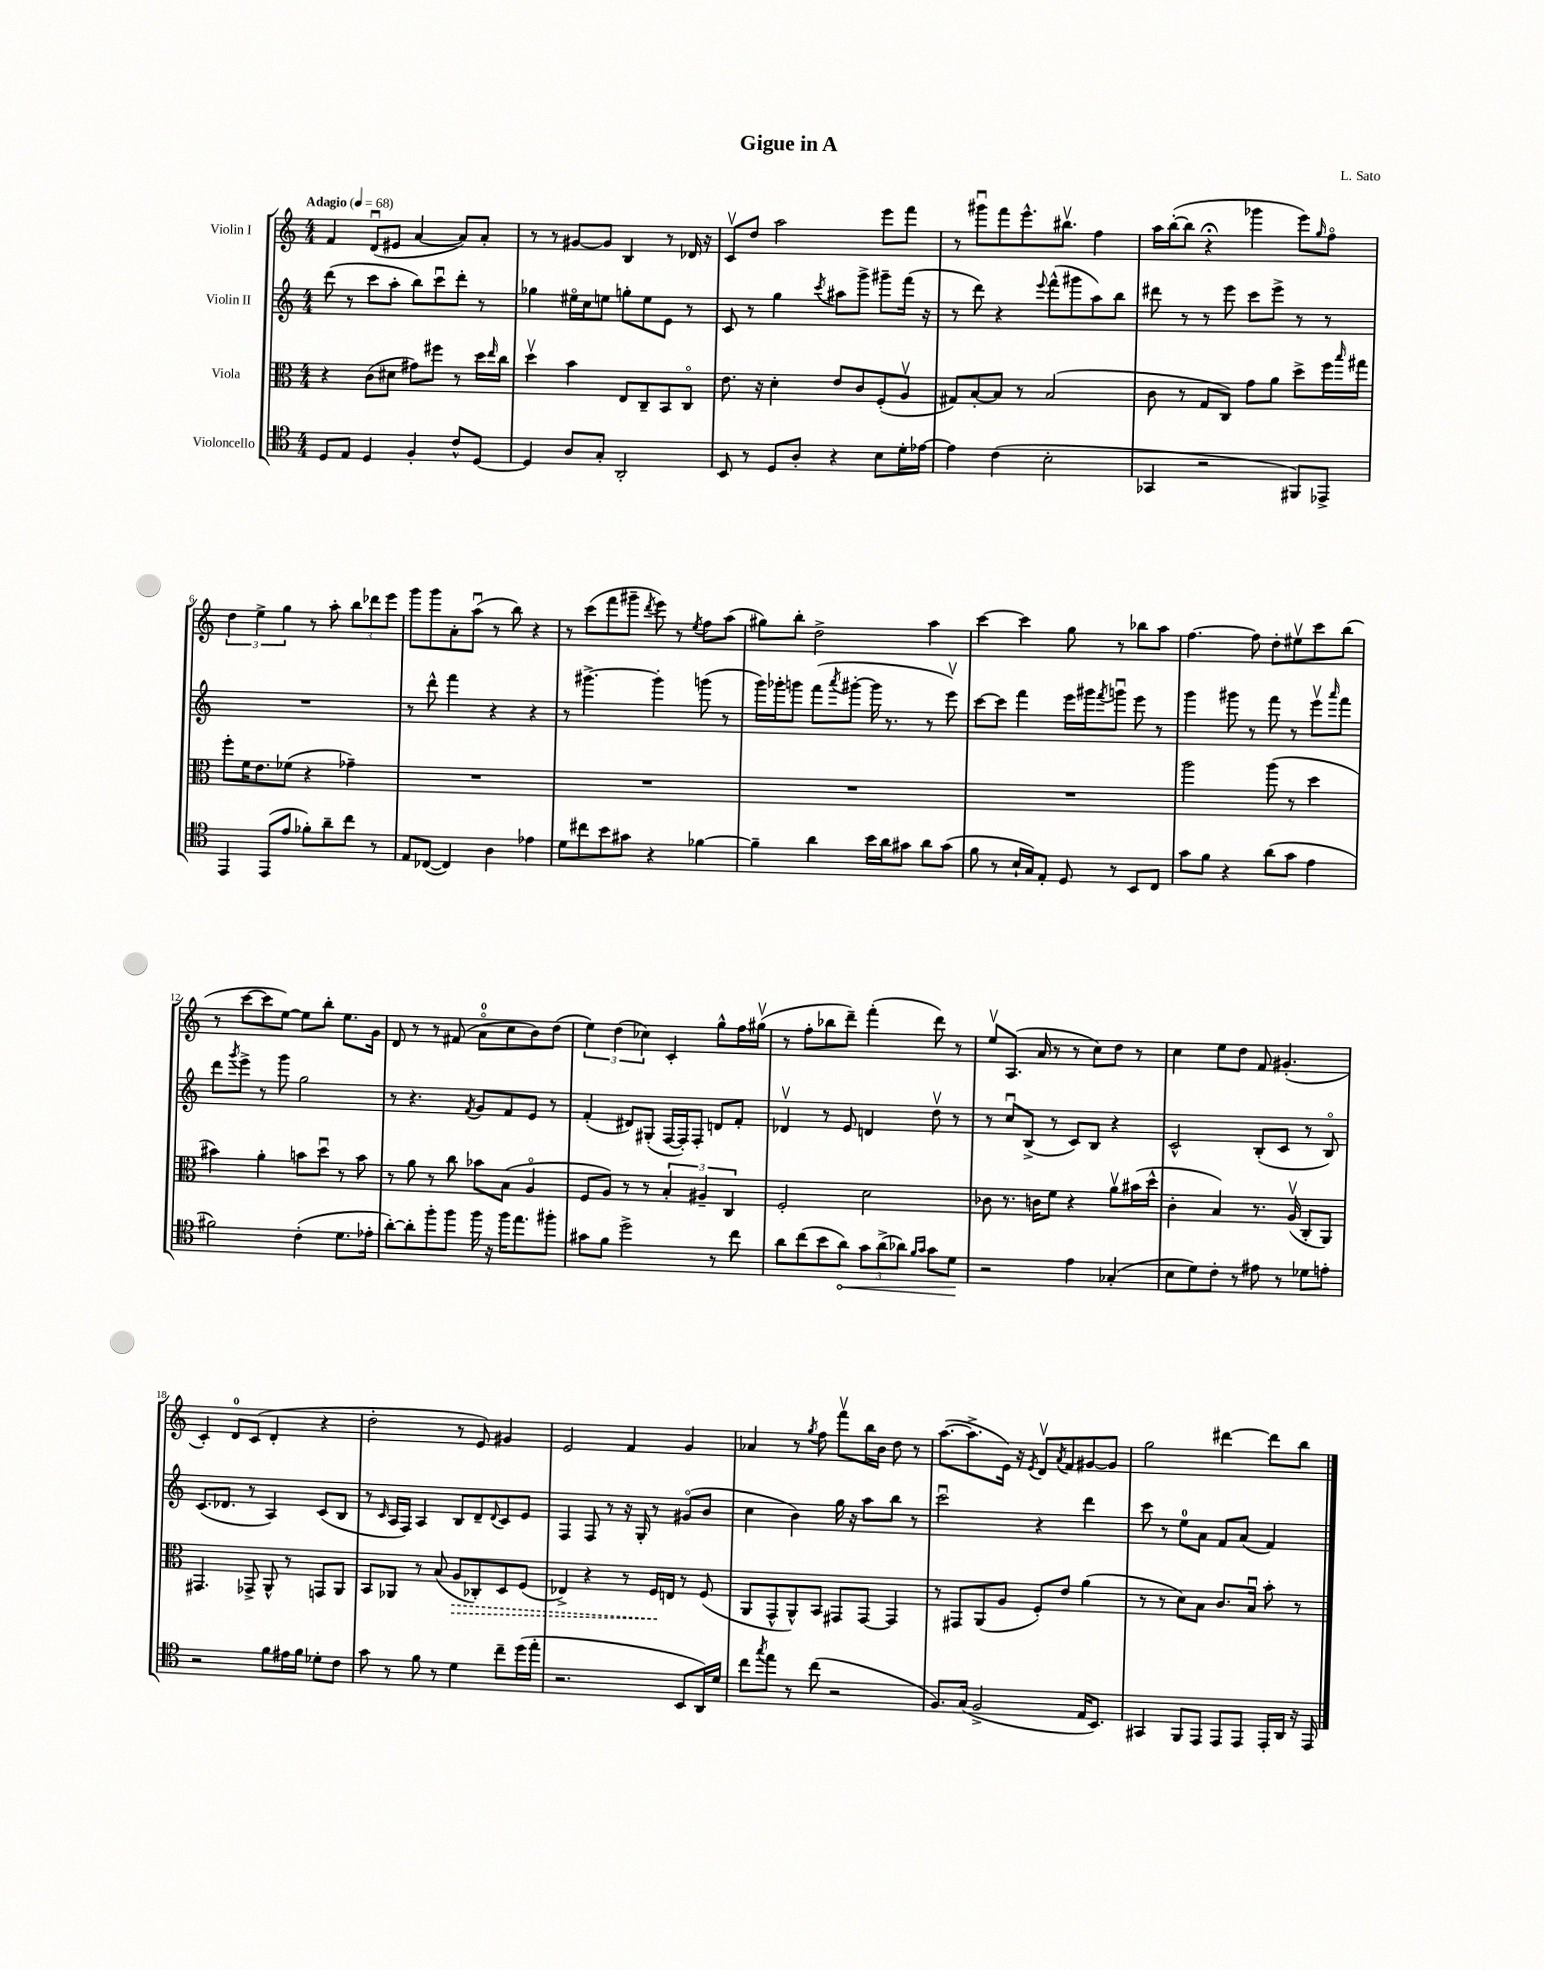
\header { title = "Gigue in A" composer = "L. Sato" }
<<
\new StaffGroup <<
\new Staff = "s0" \with { instrumentName = "Violin I" } {
    \clef treble \key c \major \numericTimeSignature \time 4/4 \tempo "Adagio" 4 = 68
    f'4 d'8\downbow( eis'8 a'4~ a'8) a'8-. |
    r8 r8 gis'8~ gis'8 b4 r8 des'16 r16 |
    c'8\upbow d''8 a''2 e'''8 f'''8 |
    r8 gis'''8\downbow f'''8 e'''8.-^ bis''8.\upbow f''4 |
    a''16 b''16~-.( b''8 r4\fermata ges'''4 e'''8) \grace { g''16 } f''8\flageolet |
    \tuplet 3/2 { d''4 e''4-> g''4 } r8 a''8-. \tuplet 3/2 { b''8 des'''8 e'''8 } |
    g'''8 g'''8 a'8-. a''8\downbow( r8 b''8) r4 |
    r8 c'''8( f'''8 gis'''8-- \acciaccatura { d'''8 } e'''8) r8 \acciaccatura { e''8 } f''8 a''8( |
    gis''8) b''8-. d''2-> a''4 |
    c'''4~ c'''4 g''8 r8 bes''8 a''8 |
    f''4.~ f''8 d''8-. eis''8\upbow c'''8 b''8( |
    r8 c'''8~ c'''8 e''8~) e''8 b''8-. e''8. g'16 |
    d'8 r8 r8 fis'8( a'8-0\flageolet c''8 b'8) d''8( |
    \tuplet 3/2 { e''4) d''4( ces''4) } c'4-. g''8-^ f''16 gis''16\upbow( |
    r8 f''8-. bes''8 d'''8--) f'''4-.( d'''8) r8 |
    e''8\upbow a8.( a'16 r8 r8 c''8) d''8 r8 |
    c''4 e''8 d''8 f'8 gis'4.-.( |
    c'4-.) d'8-0 c'8( d'4-. r4 |
    d''2-. r8 e'8) gis'4 |
    e'2 f'4 g'4 |
    aes'4 r8 \acciaccatura { g''8 } f''8 f'''8\upbow b''16 b'16 d''8 r8 |
    a''8.~( a''8.-> e'16) r16 \acciaccatura { e'8 } d'8\upbow \acciaccatura { a'8 } f'8 gis'8~ gis'8 |
    g''2 dis'''4~ dis'''8 b''8 \bar "|." |
}
\new Staff = "s1" \with { instrumentName = "Violin II" } {
    \clef treble \key c \major \numericTimeSignature \time 4/4
    d'''8( r8 c'''8 a''8-. b''8) c'''8\downbow d'''8-. r8 |
    ges''4 eis''16\flageolet c''16 e''8 g''8-. e''8 e'8 r8 |
    c'8 r8 g''4 \acciaccatura { c'''8 } ais''8 g'''8-> gis'''8-- f'''16( r16 |
    r8 d'''8) r4 \appoggiatura { e'''8 } f'''8-^( gis'''8 a''8) b''8 |
    dis'''8 r8 r8 e'''8 c'''8 e'''8-> r8 r8 |
    R1 |
    r8 d'''8-^ f'''4 r4 r4 |
    r8 gis'''4.~-> gis'''4-. g'''8( r8 |
    g'''16) ges'''16-. g'''8 f'''8( \acciaccatura { a'''8 } gis'''8~-. gis'''16 r8. r8 e'''8\upbow) |
    c'''8~ c'''8 f'''4 e'''16 gis'''16 \acciaccatura { f'''8 } g'''8\downbow e'''8 r8 |
    g'''4 gis'''8 r8 f'''8 r8 e'''8\upbow \grace { a'''16 } f'''8 |
    d'''8 \acciaccatura { g'''8 } e'''8-> r8 g'''8 g''2 |
    r8 r4. \acciaccatura { f'8 } g'8 f'8 e'8 r8 |
    f'4-.( dis'8) gis8-.( f16~ f16-.) f8-. d'8 f'8-. |
    des'4\upbow r8 e'8 d'4 d''8\upbow r8 |
    r8 c''8\downbow b8->( r8 c'8) b8 r4 |
    c'2-^ b8-.( c'8 r8 b8\flageolet) |
    c'8.( des'8. r8 a4) c'8( b8 |
    r8 \grace { c'16 } a16 f16) a4 b8 d'8-- \appoggiatura { d'8 } c'8 e'8 |
    f4 f8 r8 r16 g16-. r8 gis'8\flageolet( b'8 |
    c''4 b'4) g''16 r16 a''8 b''8 r8 |
    c'''2\downbow r4 d'''4 |
    c'''8 r8 e''8-0 a'8 f'8 a'8( f'4) \bar "|." |
}
\new Staff = "s2" \with { instrumentName = "Viola" } {
    \clef alto \key c \major \numericTimeSignature \time 4/4
    r4 c'8( dis'8 gis'8) fis''8 r8 d''16 \grace { e''16 } c''16 |
    d''4\upbow b'4 e8 c8-- b,8 c8\flageolet |
    e'8. r16 d'4-. e'8 c'8 f8-.( a8\upbow |
    gis8) b8~-. b8 r8 b2( |
    c'8 r8 g8 c8) g'8 a'8 d''8-> f''16 \grace { b''16 } gis''16 |
    f''8-. f'16 e'8. fes'8( r4 ges'4--) |
    R1 |
    R1 |
    R1 |
    R1 |
    a''2 a''8( r8 d''4 |
    bis'4) a'4-. b'8 d''8\downbow r8 b'8 |
    r8 a'8 r8 c''8 bes'8 b8( a4\flageolet |
    f8 a8) r8 r8 \tuplet 3/2 { b4-. ais4-- c4 } |
    f2-. d'2 |
    ces'8 r8. c'16 f'8 r4 a'8\upbow bis'16( d''16-^ |
    c'4-. b4) r8. a16\upbow( c8-. a,8) |
    gis,4. ges,8-> a,8-^ r8 g,8 a,8 |
    b,8 aes,8 r8 b8( \once \override Hairpin.style = #'dashed-line a8\> ces8-.) d8 f8( |
    ees4->) r4 r8 f16\! e16 r8 f8( |
    a,8 g,8-^ a,8-^) b,8 gis,8 gis,8~ gis,4 |
    r8 gis,8 a,8( a8 f8-.) e'8 a'4( |
    r8 r8 d'8) b8 c'8. b16\downbow b'8-. r8 \bar "|." |
}
\new Staff = "s3" \with { instrumentName = "Violoncello" } {
    \clef tenor \key c \major \numericTimeSignature \time 4/4
    d8 e8 d4 f4-. c'8-^ d8~ |
    d4 a8 g8-. a,2-. |
    b,8 r8 d8 a8-. r4 b8 d'16-. ees'16~ |
    ees'4 c'4( b2-. |
    ges,4 r2 fis,8) ees,8-> |
    e,4 e,8( e'8 fes'8-.) a'8-- c''8 r8 |
    e8 ces8~( ces4) a4 ees'4 |
    d'8 cis''8 b'8 gis'8 r4 fes'4~ |
    fes'4-- a'4 b'16 a'16 gis'8 a'8 gis'8( |
    f'8 r8 b16-! g16) e8-. d8 r8 b,8 c8 |
    g'8 f'8 r4 a'8( g'8 e'4 |
    fis'2) c'4-.( d'8. ees'16-. |
    a'8~-.) a'8-. f''8-. f''8 f''16 r16 f''16 e''8. fis''8-. |
    gis'8 f'8 d''2-> r8 c''8 |
    a'8 c''8( b'8 \once \override Hairpin.circled-tip = ##t a'8\<) \tuplet 3/2 { g'8 a'8->( aes'8) } \grace { f'16 g'16 } g'8 d'8\! |
    r2 e'4 ges4-.( |
    b8 d'8) c'8-. r8 eis'8 r8 des'8 e'8-. |
    r2 f'8 eis'16 f'16 des'8-. c'8 |
    g'8 r8 f'8 r8 d'4 c''8-- d''16( e''16-. |
    r2. b,8 a,16) d'16 |
    c''8 \acciaccatura { g''8 } e''8 r8 c''8( r2 |
    f8.) g16( f2-> e16 b,8.) |
    gis,4 f,8 e,8 e,8 e,8 e,16-. a,16 r16 e,16 \bar "|." |
}
>>
>>
